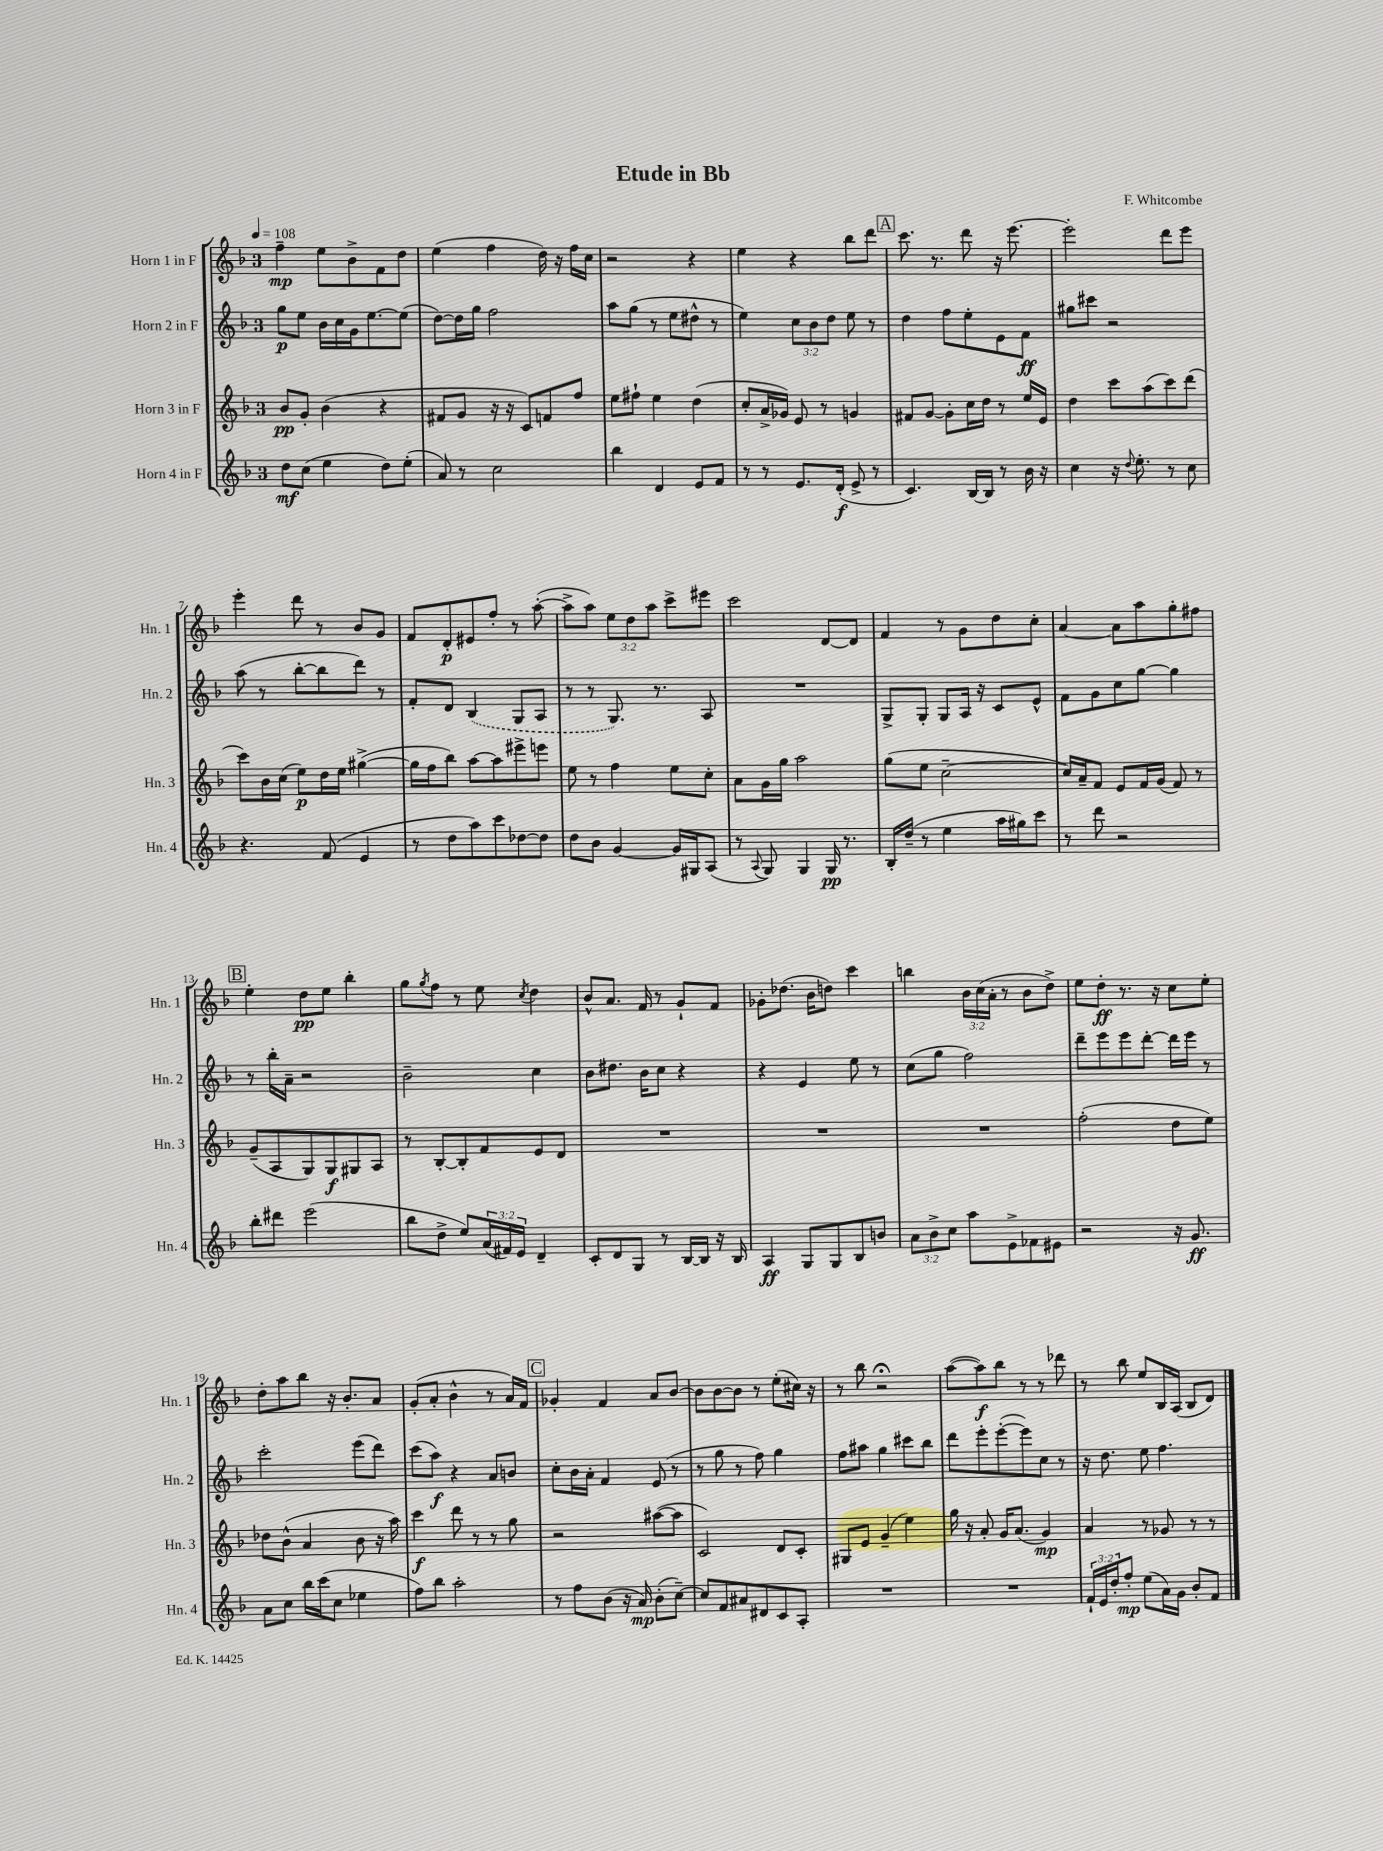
\header { title = "Etude in Bb" composer = "F. Whitcombe" }
<<
\new StaffGroup <<
\new Staff = "s0" \with { instrumentName = "Horn 1 in F" shortInstrumentName = "Hn. 1" } {
    \clef treble \key f \major \once \override Staff.TimeSignature.style = #'single-digit \time 3/4 \override Staff.TupletNumber.text = #tuplet-number::calc-fraction-text \tempo 4 = 108
    f''4--\mp e''8 bes'8-> f'8 d''8 |
    e''4( f''4 d''16) r16 f''16 c''16 |
    r2 r4 |
    e''4 r4 bes''8 d'''8 |
    \mark \markup { \box "A" } c'''8. r8. d'''8 r16 e'''8.~ |
    e'''2-. d'''8 e'''8 |
    e'''4-. d'''8 r8 bes'8 g'8 |
    f'8 d'8-.\p eis'8 f''8-. r8 a''8~-.( |
    a''8-> a''8) \tuplet 3/2 { e''8 d''8 a''8 } c'''8-> eis'''8 |
    c'''2 d'8~ d'8 |
    f'4 r8 g'8 d''8 c''8-. |
    a'4~ a'8 a''8 g''8-. fis''8 |
    \mark \markup { \box "B" } e''4-. d''8\pp e''8 bes''4-. |
    g''8 \acciaccatura { g''8 } f''8 r8 e''8 \acciaccatura { c''8 } d''4 |
    bes'8-^ a'8. f'16 r8 g'8-! f'8 |
    ges'8-. des''8.( bes'16 d''8) c'''4 |
    b''4 \tuplet 3/2 { bes'16 c''16( a'16-. } r8 bes'8 d''8->) |
    e''8 d''8-.\ff r8. r16 c''8 e''8-. |
    d''8-. a''8 bes''8 r16 bes'8.-. a'8 |
    g'8-.( a'8-. bes'4-^ r8 a'16) f'16 |
    \mark \markup { \box "C" } ges'4-. f'4 a'8 bes'8~ |
    bes'8 bes'8~ bes'8 r8 e''8-.( cis''16) r16 |
    r8 bes''8 r2\fermata |
    a''8~( a''8\f) bes''8 r8 r8 des'''8 |
    r8 bes''8 e''8 bes16 a16( bes8 d'8) \bar "|." |
}
\new Staff = "s1" \with { instrumentName = "Horn 2 in F" shortInstrumentName = "Hn. 2" } {
    \clef treble \key f \major \once \override Staff.TimeSignature.style = #'single-digit \time 3/4 \override Staff.TupletNumber.text = #tuplet-number::calc-fraction-text
    g''8\p e''8 bes'16 c''16 g'16 e''8.~ e''8( |
    d''8~) d''16 g''16 f''2 |
    a''8 g''8( r8 e''8 dis''8-^ r8 |
    e''4) \tuplet 3/2 { c''8 bes'8 d''8 } e''8 r8 |
    \mark \markup { \box "A" } d''4 f''8 e''8-. e'8 f'8\ff |
    gis''8 cis'''8 r2 |
    a''8( r8 bes''8~-. bes''8 d'''8) r8 |
    f'8-. d'8 \once \slurDashed bes4( g8 a8 |
    r8 r8 g8.) r8. a8 |
    R2. |
    g8-> g8-. g8 a16 r16 c'8 e'8-^ |
    f'8 g'8 c''8 g''8~ g''4 |
    \mark \markup { \box "B" } r8 bes''16-. a'16-- r2 |
    bes'2-- c''4 |
    bes'8 dis''8. bes'16 c''8 r4 |
    r4 e'4 e''8 r8 |
    c''8( g''8 f''2) |
    d'''8-- e'''8 e'''8 d'''8~-. d'''16 e'''16 r8 |
    c'''2-. e'''8( d'''8) |
    c'''8( a''8\f) r4 a'8 b'8 |
    \mark \markup { \box "C" } c''8-. bes'16 a'16-. f'4 e'8( r8 |
    r8 g''8 r8 f''8) g''4 |
    f''8 ais''8 g''4 cis'''8 bes''8 |
    d'''8 e'''8-. e'''8~-.( e'''8) c''8 r8 |
    r16 d''8. e''8 f''4. \bar "|." |
}
\new Staff = "s2" \with { instrumentName = "Horn 3 in F" shortInstrumentName = "Hn. 3" } {
    \clef treble \key f \major \once \override Staff.TimeSignature.style = #'single-digit \time 3/4
    bes'8\pp g'8-. bes'4( r4 |
    fis'8 g'8 r16 r16 c'8) f'8 f''8 |
    e''8 fis''8-! e''4 d''4( |
    c''8-. a'16-> ges'16) e'8 r8 g'4 |
    \mark \markup { \box "A" } fis'8 g'8~ g'8-. c''16 d''16 r8 e''16 e'16 |
    d''4 c'''8 a''8( c'''8) d'''8( |
    c'''8) bes'16 c''16( e''8\p) d''16 e''16 gis''4~->( |
    gis''16 f''16 bes''8) a''8~ a''8 eis'''8-> e'''8 |
    e''8 r8 f''4 e''8 c''8-. |
    a'8 g'16 g''16 a''2 |
    g''8( e''8 c''2~-- |
    c''16) a'16-- f'8 e'8 f'16 g'16( f'8) r8 |
    \mark \markup { \box "B" } g'8--( a8 g8) g8\f gis8 a8 |
    r8 bes8~-. bes8-. f'8 e'8 d'8 |
    R2. |
    R2. |
    R2. |
    f''2-.( d''8 e''8) |
    des''8 bes'8-^( a'4 bes'8 r16 a''16) |
    c'''4\f d'''8 r8 r8 g''8 |
    \mark \markup { \box "C" } r2 ais''8~( ais''8 |
    c'2) d'8 c'8-. |
    gis8 e'8 g'4--( e''4) |
    g''16 r16 a'8-. g'16 a'8.( g'4\mp) |
    a'4 r8 ges'8 r8 r8 \bar "|." |
}
\new Staff = "s3" \with { instrumentName = "Horn 4 in F" shortInstrumentName = "Hn. 4" } {
    \clef treble \key f \major \once \override Staff.TimeSignature.style = #'single-digit \time 3/4 \override Staff.TupletNumber.text = #tuplet-number::calc-fraction-text
    d''8\mf c''8( e''4 d''8) e''8-.( |
    a'8) r8 c''2 |
    bes''4 d'4 e'8 f'8 |
    r8 r8 e'8. d'16-.\f( e'8-> r8 |
    \mark \markup { \box "A" } c'4.) bes16~ bes16 r8 bes'16 r16 |
    c''4 r16 \appoggiatura { d''8 } e''8.-. r8 c''8 |
    r4. f'8( e'4 |
    r8 d''8 a''8) c'''8 des''8~ des''8 |
    d''8 bes'8 g'4~ g'16 gis16 a8( |
    r8 \appoggiatura { a8 } g8) g4 g16\pp r8. |
    bes16-. d''16--( r8 e''4 a''16 gis''16) c'''8 |
    r8 d'''8 r2 |
    \mark \markup { \box "B" } bes''8-. dis'''8 e'''2( |
    bes''8 d''8-> e''8) \tuplet 3/2 { a'16( fis'16) e'16 } d'4-- |
    c'8-. d'8 g8 r8 bes16~ bes16 r16 bes16 |
    a4\ff g8 g8 bes8 b'8 |
    \tuplet 3/2 { a'8 bes'8-> c''8 } a''8 e'8-> fes'8 eis'8 |
    r2 r16 g'8.\ff |
    a'8 c''8 bes''16 c'''16( c''8 ees''4 |
    f''8) bes''8 a''2-. |
    \mark \markup { \box "C" } r8 f''8 bes'8( r16 a'16\mp) bes'8-.( c''8~--) |
    c''8 f'8 ais'8 dis'8 c'8 a8-. |
    R2. |
    R2. |
    \tuplet 3/2 { f'16-! e'16 d''16-. } f''8-.\mp e''8( a'16) g'16 bes'8-. f'8 \bar "|." |
}
>>
>>
